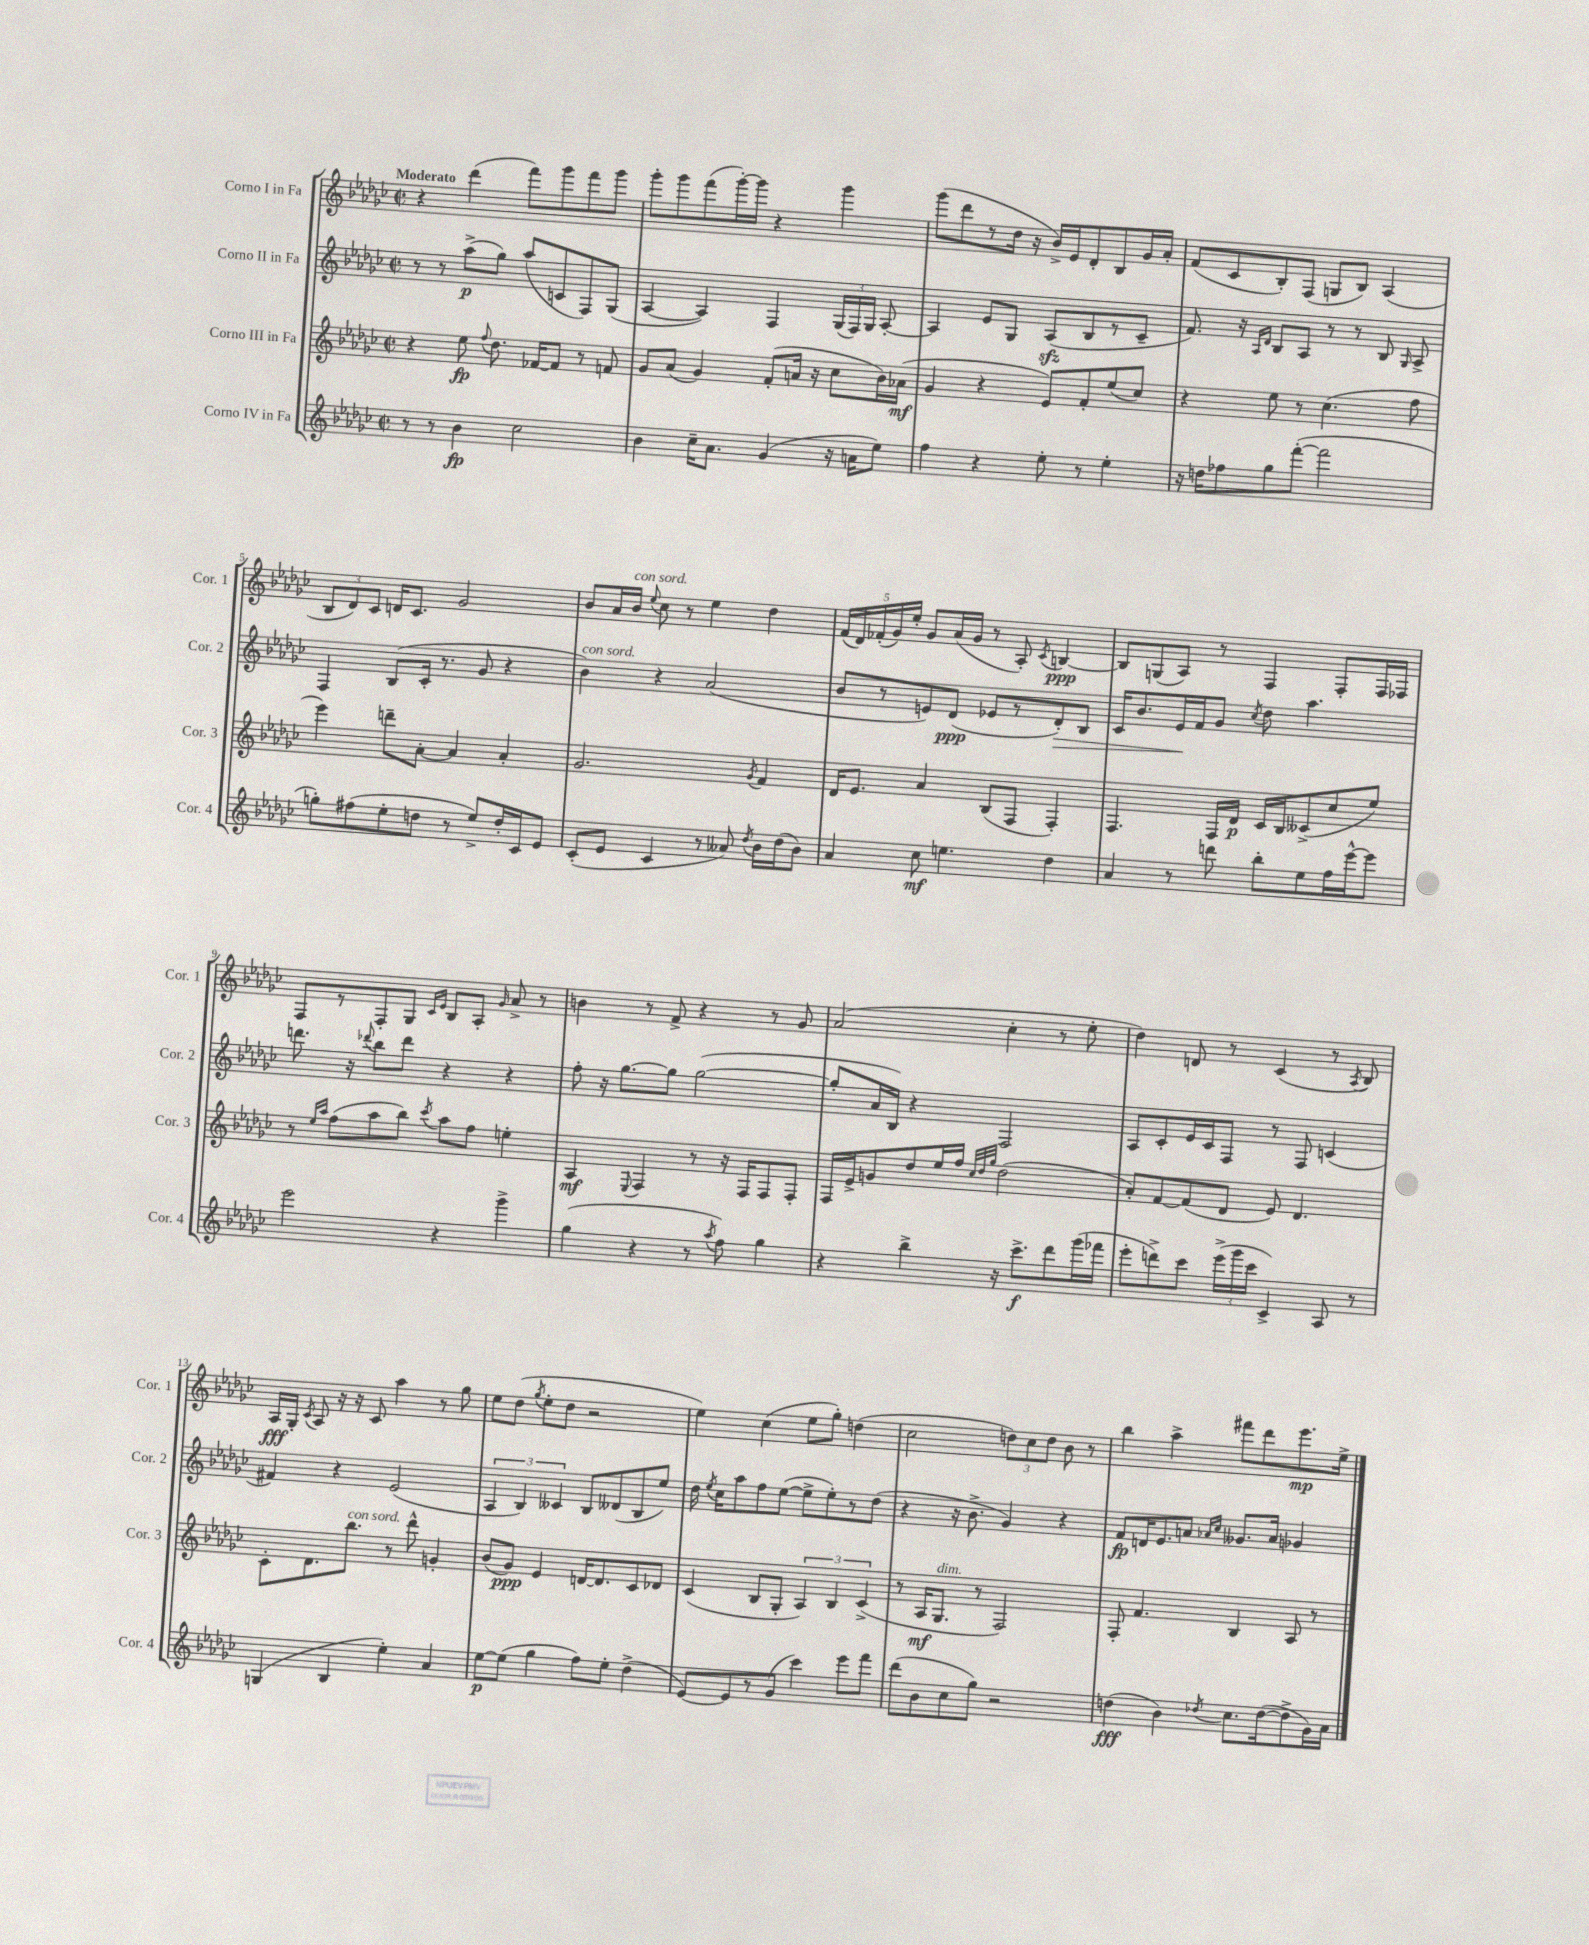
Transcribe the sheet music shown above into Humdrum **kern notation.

**kern	**dynam	**kern	**dynam	**kern	**dynam	**kern	**dynam
*part4	*part4	*part3	*part3	*part2	*part2	*part1	*part1
*staff4	*staff4	*staff3	*staff3	*staff2	*staff2	*staff1	*staff1
*I"Corno IV in Fa	*	*I"Corno III in Fa	*	*I"Corno II in Fa	*	*I"Corno I in Fa	*
*I'Cor. 4	*	*I'Cor. 3	*	*I'Cor. 2	*	*I'Cor. 1	*
*clefG2	*	*clefG2	*	*clefG2	*	*clefG2	*
*k[b-e-a-d-g-c-]	*	*k[b-e-a-d-g-c-]	*	*k[b-e-a-d-g-c-]	*	*k[b-e-a-d-g-c-]	*
*M2/2	*	*M2/2	*	*M2/2	*	*M2/2	*
*met(c|)	*	*met(c|)	*	*met(c|)	*	*met(c|)	*
=1	=1	=1	=1	=1	=1	=1	=1
!	!	!	!	!	!	!LO:TX:a:B:t=Moderato	!
8r	.	4r	.	8r	.	4r	.
8r	.	.	.	8r	.	.	.
4b-\	fp	8ee-\	fp	(8aa-^\L	p	(4ddd-\	.
.	.	8qqff/	.	.	.	.	.
.	.	8.dd-\	.	8gg-\J)	.	.	.
2cc-\	.	.	.	(8aa-/L	.	8fff\L)	.
.	.	[16f-X/KL	.	.	.	.	.
.	.	8f-/J]	.	8cn/	.	8ggg-\	.
.	.	8r	.	8F/)	.	8fff\	.
.	.	8fn/	.	(8G-/J	.	8ggg-\J	.
=2	=2	=2	=2	=2	=2	=2	=2
4b-\	.	8g-/L	.	[4A-/	.	8ggg-'\L	.
.	.	(8a-/J	.	.	.	8ggg-\	.
16cc-~\KL	.	4g-/)	.	4A-/])	.	(8fff\	.
8.a-\J	.	.	.	.	.	.	.
.	.	.	.	.	.	[16ggg-'\L)	.
.	.	.	.	.	.	16ggg-\JJ]	.
(4g-/	.	(8f'/L	.	4F/	.	4r	.
.	.	16an/Jk	.	.	.	.	.
.	.	16r	.	.	.	.	.
16r	.	8cc-\L	.	(24G-/LL	.	4ggg-\	.
.	.	.	.	24F/)	.	.	.
16an\KL	.	.	.	.	.	.	.
.	.	.	.	24G-/JJ	.	.	.
8ee-\J)	.	16b-\L)	.	[8A-'/	.	.	.
.	.	(16a-X\JJ	mf	.	.	.	.
=3	=3	=3	=3	=3	=3	=3	=3
4ff\	.	4g-/	.	4A-/]	.	(8ggg-\L	.
.	.	.	.	.	.	8ddd-\	.
4r	.	4r	.	8e-/L	.	8r	.
.	.	.	.	8G-/J	.	16dd-\Jk	.
.	.	.	.	.	.	16r	.
8ee-'\	.	8e-/L)	.	(8A-zz/L	.	16b-^/LL)	.
.	.	.	.	.	.	16e-/J	.
8r	.	8f'/	.	8B-/	.	8d-'/	.
4ee-'\	.	(8ee-/	.	8r	.	8B-/	.
.	.	8cc-/J)	.	8c-~/J	.	16g-/L	.
.	.	.	.	.	.	16a-'/JJ	.
=4	=4	=4	=4	=4	=4	=4	=4
16r	.	4r	.	8.f/)	.	(8f/L	.
16ddn\KL	.	.	.	.	.	.	.
8ff-X\	.	.	.	.	.	8c-/	.
.	.	.	.	16r	.	.	.
.	.	.	.	16qqA-/LL	.	.	.
.	.	.	.	16qqd-/JJ	.	.	.
8gg-\	.	8ee-\	.	8B-/L	.	8B-'/)	.
([8fff'\J	.	8r	.	8A-/J	.	(8F/J	.
2fff\]	.	(4.cc-\	.	8r	.	8Gn/L	.
.	.	.	.	8r	.	8B-/J)	.
.	.	.	.	8B-/	.	(4A-/	.
.	.	.	.	16qqG-/	.	.	.
.	.	8ff\	.	8A-^/	.	.	.
!!LO:LB:g=z
=5	=5	=5	=5	=5	=5	=5	=5
8ggn'\L)	.	4eee-\)	.	4F/	.	12B-/L	.
.	.	.	.	.	.	12d-/)	.
(8ff#X\	.	.	.	.	.	.	.
.	.	.	.	.	.	12c-/J	.
8ee-'\	.	8dddn~\L	.	(8B-/L	.	16dn/KL	.
.	.	.	.	.	.	8.c-/J	.
8ddn\J	.	[8a-'\J	.	16c-'/Jk	.	.	.
.	.	.	.	8.r	.	.	.
8r	.	4a-/]	.	.	.	2g-/	.
8ee-^/L)	.	.	.	8g-/	.	.	.
16dd'/L	.	4a-'/	.	4r	.	.	.
16c-/J	.	.	.	.	.	.	.
8e-/J	.	.	.	.	.	.	.
=6	=6	=6	=6	=6	=6	=6	=6
!	!	!	!	!LO:TX:a:i:t=con sord.	!	!	!
(8c-'/L	.	2.g-/	.	4b-\)	.	8b-/L	.
8e-/J	.	.	.	.	.	16a-/L	.
!	!	!	!	!	!	!LO:TX:a:i:t=con sord.	!
.	.	.	.	.	.	16b-/JJ	.
.	.	.	.	.	.	8qqee-/	.
4c-/	.	.	.	4r	.	8cc-\	.
.	.	.	.	.	.	8r	.
8r	.	.	.	(2a-/	.	4ee-\	.
8a--X/)	.	.	.	.	.	.	.
8qdd-/	.	8qg-/	.	.	.	.	.
16b-\LL	.	4f/	.	.	.	4dd-\	.
(16dd-\J	.	.	.	.	.	.	.
8b-\J)	.	.	.	.	.	.	.
=7	=7	=7	=7	=7	=7	=7	=7
4a-/	.	16d-/KL	.	8b-/L	.	(20f/LL	.
.	.	.	.	.	.	20d-/)	.
.	.	8.e-/J	.	.	.	.	.
.	.	.	.	.	.	(20f-X'/	.
.	.	.	.	8r	.	.	.
.	.	.	.	.	.	20g-/)	.
.	.	.	.	.	.	20ee-'/JJ	.
8cc-\	mf	4a-/	.	8en/)	.	8g-/L	.
4.een\	.	.	.	(8d-/J	ppp	(16a-/L	.
.	.	.	.	.	.	16g-/JJ	.
.	.	(8B-/L	.	8e-X/L	.	8r	.
.	.	8F/J	.	8r	.	8A-'/)	.
.	.	.	.	.	.	8qc-/	.
!	!	!	!	!	!LO:HP:b	!	!
4dd-\	.	4F'/)	.	8d-'/)	>	[4Bn/	ppp
.	.	.	.	8B-/J	.	.	.
=8	=8	=8	=8	=8	=8	=8	=8
4a-/	.	4.F/	.	16c-/KL	.	8B/L]	.
.	.	.	.	8.b-/	.	.	.
.	.	.	.	.	.	(8Gn/	.
8r	.	.	.	16e-/L	.	8A-/J)	.
.	.	.	.	16f/J	]	.	.
8dddn\	.	16F/LL	.	8g-/J	.	8r	.
.	.	16d-/JJ	p	.	.	.	.
.	.	.	.	8qcc-/	.	.	.
8bb-'\L	.	16c-/LL	.	8dd-\	.	4F/	.
.	.	16B-/J	.	.	.	.	.
8ee-\	.	(8c--X^/	.	4.aa-\	.	.	.
16ff\L	.	8cc-/	.	.	.	8F'/L	.
[16eee-^^\J	.	.	.	.	.	.	.
8eee-\J]	.	8ee-/J)	.	.	.	16F/L	.
.	.	.	.	.	.	16F-X/JJ	.
!!LO:LB:g=z
=9	=9	=9	=9	=9	=9	=9	=9
2eee-\	.	8r	.	8.dddn\	.	8F/L	.
.	.	16qqee-/LL	.	.	.	.	.
.	.	16qqaa-/JJ	.	.	.	.	.
.	.	(8ff\L	.	.	.	8r	.
.	.	.	.	16r	.	.	.
.	.	.	.	8qqddd-X/	.	.	.
.	.	8aa-\	.	8bb-\L	.	8F'/	.
.	.	8bb-\J)	.	8ddd-\J	.	8G-/J	.
.	.	.	.	.	.	16qqc-/LL	.
.	.	8qccc-/	.	.	.	16qqe-/JJ	.
4r	.	8aa-\L	.	4r	.	8B-/L	.
.	.	8ff\J	.	.	.	8A-'/J	.
.	.	.	.	.	.	16qqg-/	.
4ggg-^\	.	4een'\	.	4r	.	8a-^/	.
.	.	.	.	.	.	8r	.
=10	=10	=10	=10	=10	=10	=10	=10
(4gg-\	.	4A-/	mf	8ff'\	.	4bn\	.
.	.	.	.	16r	.	.	.
.	.	.	.	[8.gg-\L	.	.	.
.	.	8qqE-/	.	.	.	.	.
4r	.	4F/	.	.	.	8r	.
.	.	.	.	8gg-\J]	.	8f^/	.
8r	.	8r	.	([2gg-\	.	4r	.
8qaa-/	.	.	.	.	.	.	.
8ff\)	.	16r	.	.	.	.	.
.	.	16F/KL	.	.	.	.	.
4gg-\	.	8F/	.	.	.	8r	.
.	.	8F'/J	.	.	.	8g-/	.
=11	=11	=11	=11	=11	=11	=11	=11
4r	.	16F/LL	.	8gg-'/L]	.	(2a-/	.
.	.	16e-^/J	.	.	.	.	.
.	.	8gn/	.	16a-/L	.	.	.
.	.	.	.	16B-/JJ)	.	.	.
4bb-^\	.	8dd-/	.	4r	.	.	.
.	.	16ee-/L	.	.	.	.	.
.	.	16ff/JJ	.	.	.	.	.
.	.	32qqcc-/LLL	.	.	.	.	.
.	.	32qqdd-/	.	.	.	.	.
.	.	32qqgg-/JJJ	.	.	.	.	.
16r	.	(2dd-\	.	2F/	.	4cc-'\	.
8.ccc-^\L	f	.	.	.	.	.	.
8ddd-\	.	.	.	.	.	8r	.
(16ggg-\L	.	.	.	.	.	8ee-'\	.
16fff-X\JJ	.	.	.	.	.	.	.
=12	=12	=12	=12	=12	=12	=12	=12
8eee-'\L	.	8a-'/L)	.	8A-/L	.	4dd-\)	.
8dddn^\)	.	[8f/	.	8c-'/	.	.	.
8ccc-\J	.	(8f/]	.	16e-/L	.	8dn/	.
.	.	.	.	16c-/J	.	.	.
(24eee-^\LL	.	8d-/J	.	8F/J	.	8r	.
24ggg-\	.	.	.	.	.	.	.
24ccc-\JJ	.	.	.	.	.	.	.
4c-^/)	.	8e-/)	.	8r	.	(4c-/	.
.	.	4.d-/	.	8F/	.	.	.
8A-/	.	.	.	(4cn/	.	8r	.
.	.	.	.	.	.	8qA-/	.
8r	.	.	.	.	.	8B-/)	.
!!LO:LB:g=z
=13	=13	=13	=13	=13	=13	=13	=13
(4Gn/	.	8c-'\L	.	4f#X/)	.	16A-/LL	fff
.	.	.	.	.	.	16G-'/JJ	.
.	.	.	.	.	.	8qc-/	.
.	.	8.d-\	.	.	.	8A-/	.
4B-/	.	.	.	4r	.	16r	.
!	!	!LO:TX:a:i:t=con sord.	!	!	!	!	!
.	.	8.bb-\J	.	.	.	16r	.
.	.	.	.	.	.	8c-/	.
4ee-'\)	.	8r	.	(2e-/	.	4aa-\	.
.	.	8ddd-^^\	.	.	.	.	.
4a-/	.	4gn'/	.	.	.	8r	.
.	.	.	.	.	.	8gg-\	.
=14	=14	=14	=14	=14	=14	=14	=14
[8ee-\L	p	(8b-/L	.	6A-/	.	8ee-\L	.
(8ee-\J]	.	8g-/J)	ppp	.	.	(8dd-\J	.
.	.	.	.	6B-/)	.	.	.
.	.	.	.	.	.	8qgg-/	.
4gg-\	.	4e-/	.	.	.	8ee-'\L	.
.	.	.	.	6c--X/	.	.	.
.	.	.	.	.	.	8dd-\J	.
8ff\L)	.	[16dn/KL	.	8B-/L	.	2r	.
.	.	8.d/]	.	.	.	.	.
8ee-'\J	.	.	.	(8d--X/	.	.	.
(4dd-^\	.	8c-/	.	8B-/	.	.	.
.	.	8d-X/J	.	8ee-/J)	.	.	.
=15	=15	=15	=15	=15	=15	=15	=15
[8e-/L)	.	(4c-/	.	16dd-\	.	4ee-\)	.
.	.	.	.	8qee-/	.	.	.
.	.	.	.	16cc-\KL	.	.	.
8e-/]	.	.	.	8aa-\	.	.	.
8r	.	8B-/L	.	8ff\	.	(4cc-\	.
(8g-/J	.	8G-'/J	.	([8ee-\J	.	.	.
4ccc-\)	.	6A-/)	.	8ee-^\L]	.	8ee-\L	.
.	.	.	.	8ee-'\)	.	8gg-'\J)	.
.	.	6B-/	.	.	.	.	.
8eee-\L	.	.	.	8r	.	(4ddn\	.
.	.	(6c-^/	.	.	.	.	.
8fff\J	.	.	.	(8dd-\J	.	.	.
=16	=16	=16	=16	=16	=16	=16	=16
(8ddd-\L	.	8r	.	4r	.	2cc-\	.
8b-\	.	16A-/KL	mf	.	.	.	.
!	!	!LO:TX:a:i:t=dim.	!	!	!	!	!
.	.	8.G-/J	.	.	.	.	.
8cc-\	.	.	.	16r	.	.	.
.	.	.	.	8.b-^\	.	.	.
8gg-\J)	.	8r	.	.	.	.	.
2r	.	2F/)	.	4g-/)	.	12ddn\L)	.
.	.	.	.	.	.	12cc-\	.
.	.	.	.	.	.	12dd\J	.
.	.	.	.	4r	.	8b-\	.
.	.	.	.	.	.	8r	.
=17	=17	=17	=17	=17	=17	=17	=17
(4ddn\	fff	8F'/	.	8f/L	fp	4bb-\	.
.	.	4.f/	.	16dn/K	.	.	.
.	.	.	.	8.e-/	.	.	.
4b-\)	.	.	.	.	.	4aa-^\	.
.	.	.	.	8an/J	.	.	.
.	.	.	.	16qqa-X/LL	.	.	.
8qdd-X/	.	.	.	16qqcc-/JJ	.	.	.
8.cc-\L	.	4B-/	.	8.g--X/L	.	8fff#X\L	.
.	.	.	.	.	.	8ddd-\	.
([16dd-\k	.	.	.	16a-/Jk	.	.	.
8dd-^\]	.	8A-/	.	4g-X/	.	8.eee-\	mp
16g-\L)	.	8r	.	.	.	.	.
16a-\JJ	.	.	.	.	.	16ee-^\Jk	.
==	==	==	==	==	==	==	==
*-	*-	*-	*-	*-	*-	*-	*-
